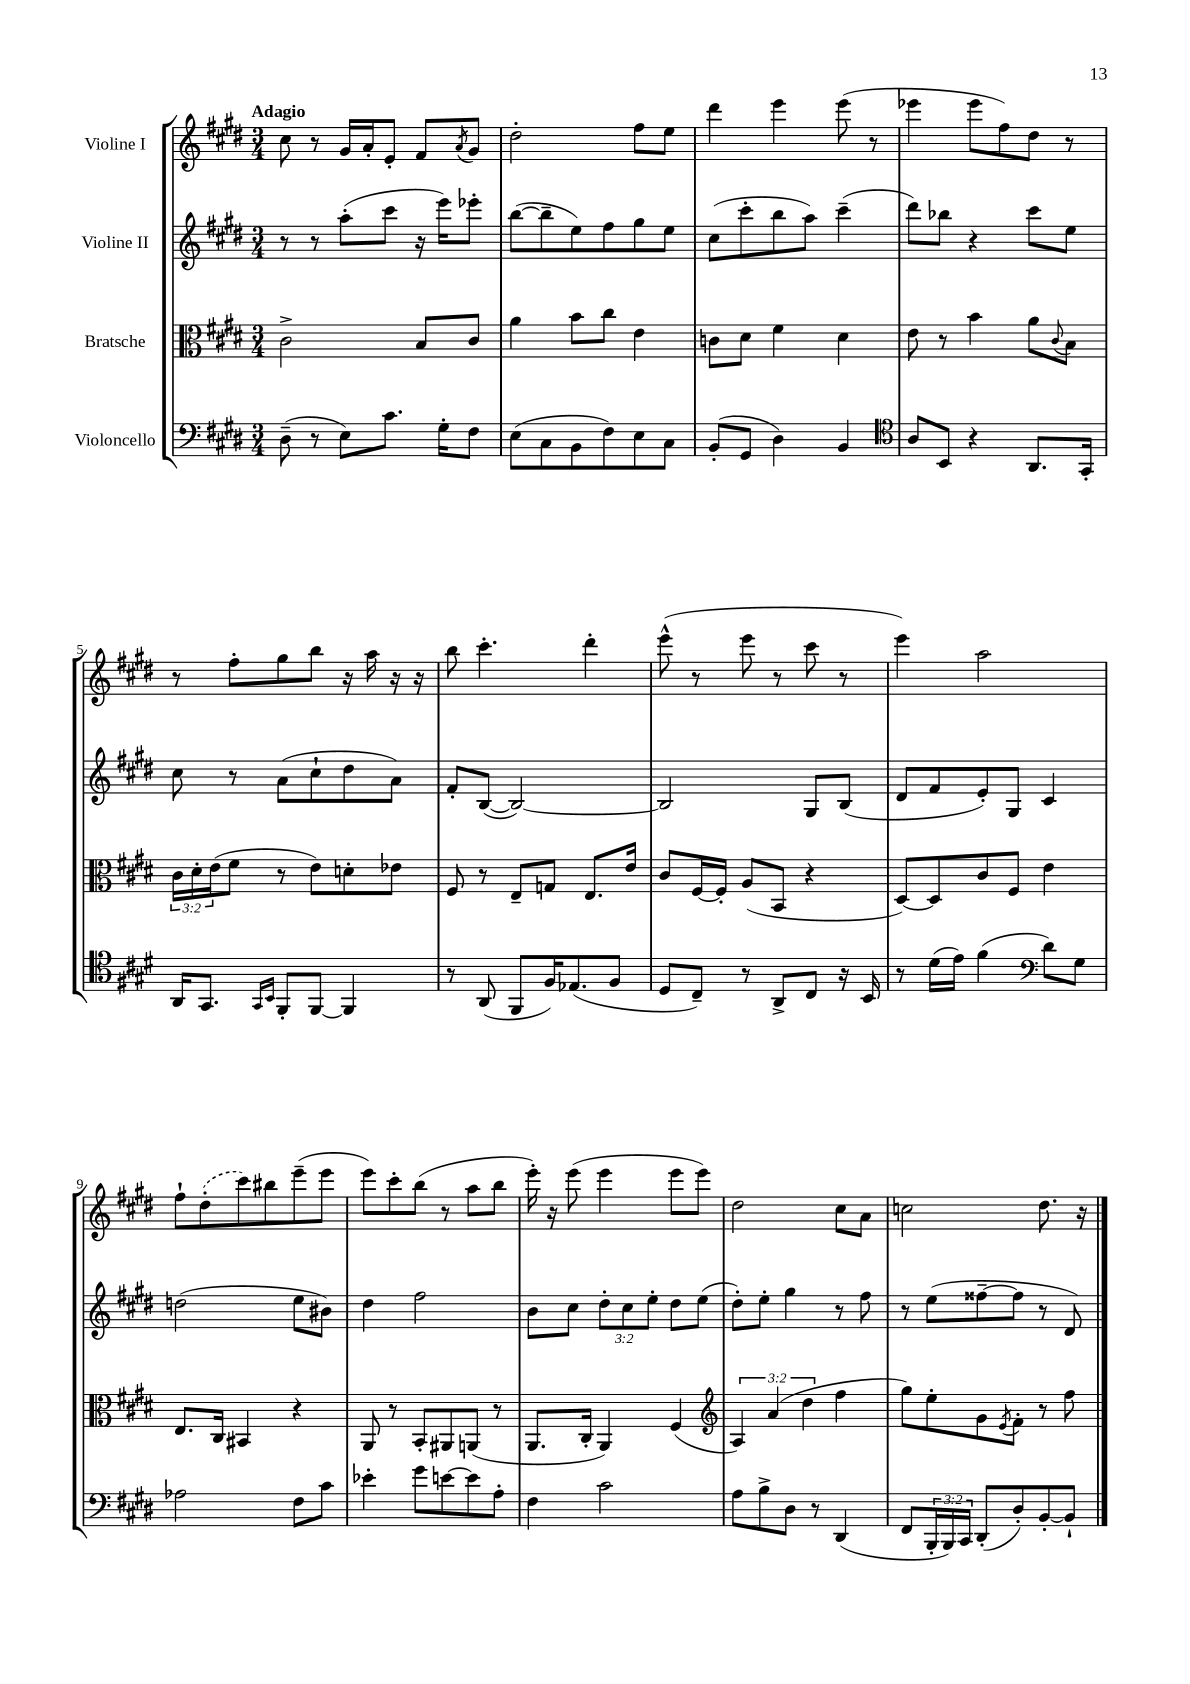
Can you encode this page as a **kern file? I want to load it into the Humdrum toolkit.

**kern	**kern	**kern	**kern
*staff4	*staff3	*staff2	*staff1
*clefF4	*clefC3	*clefG2	*clefG2
*k[f#c#g#d#]	*k[f#c#g#d#]	*k[f#c#g#d#]	*k[f#c#g#d#]
*M3/4	*M3/4	*M3/4	*M3/4
(8D#~	2c#^	8r	8cc#
8r	.	8r	8r
8E)	.	(8aa'	16g#
.	.	.	16a'
8.c#	.	8ccc#	8e'
.	8B	16r	8f#
16G#'	.	16eee)	.
.	.	.	8qa
8F#	8c#	8eee-'	8g#
=	=	=	=
(8E	4a	([8bb	2dd#'
8C#	.	8bb~]	.
8BB	8b	8ee)	.
8F#)	8cc#	8ff#	.
8E	4e	8gg#	8ff#
8C#	.	8ee	8ee
=	=	=	=
(8BB'	8c	(8cc#	4ddd#
8GG#	8d#	8ccc#'	.
4D#)	4f#	8bb	4eee
.	.	8aa)	.
4BB	4d#	(4ccc#~	(8eee
.	.	.	8r
=	=	=	=
*clefC4	*	*	*
8A	8e	8ddd#)	4eee-
8BB	8r	8bb-	.
4r	4b	4r	8eee-
.	.	.	8ff#)
8.AA	8a	8ccc#	8dd#
.	8qqc#	.	.
.	8B	8ee	8r
16GG#'	.	.	.
=	=	=	=
16AA	24c#	8cc#	8r
.	24d#'	.	.
8.GG#	.	.	.
.	(24e	.	.
.	8f#	8r	8ff#'
16qqGG#	.	.	.
16qqBB	.	.	.
8FF#'	8r	(8a	8gg#
[8FF#	8e)	8cc#`	8bb
4FF#]	8d'	8dd#	16r
.	.	.	16aa
.	8e-	8a)	16r
.	.	.	16r
=	=	=	=
8r	8F#	8f#'	8bb
(8AA	8r	([8B	4.ccc#'
8FF#	8E~	2B_)	.
16F#)	8G	.	.
(8.E-	.	.	.
.	8.E	.	4ddd#'
8F#	.	.	.
.	16e	.	.
=	=	=	=
8D#	8c#	2B]	(8eee^^
8C#~)	[16F#	.	8r
.	16F#']	.	.
8r	(8A	.	8eee
8AA^	8BB	.	8r
8C#	4r	8G#	8ccc#
16r	.	(8B	8r
16BB	.	.	.
=	=	=	=
8r	[8D#)	8d#	4eee)
(16d#	8D#]	8f#	.
16e)	.	.	.
(4f#	8c#	8e')	2aa
.	8F#	8G#	.
*clefF4	*	*	*
8d#)	4e	4c#	.
8G#	.	.	.
=	=	=	=
2A-	8.E	(2dd	8ff#`
.	.	.	(8dd#'
.	16C#	.	.
.	4BB#	.	8ccc#)
.	.	.	8bb#
8F#	4r	8ee	(8eee~
8c#	.	8b#)	8eee
=	=	=	=
4e-'	8AA	4dd#	8eee)
.	8r	.	8ccc#'
8g#	8BB'	2ff#	(8bb
[8e	8AA#	.	8r
8e]	(8AA	.	8aa
8A'	8r	.	8bb
=	=	=	=
4F#	8.AA	8b	16eee')
.	.	.	16r
.	.	8cc#	(8eee
.	16C#'	.	.
2c#	4AA)	12dd#'	4eee
.	.	12cc#	.
.	.	12ee'	.
.	(4F#	8dd#	8eee
.	.	(8ee	8eee)
=	=	=	=
*	*clefG2	*	*
8A	6A)	8dd#')	2dd#
8B^	.	8ee'	.
.	(6a	.	.
8D#	.	4gg#	.
.	6dd#	.	.
8r	.	.	.
(4DD#	4ff#	8r	8cc#
.	.	8ff#	8a
=	=	=	=
8FF#	8gg#)	8r	2cc
24BBB'	8ee'	(8ee	.
24BBB)	.	.	.
24CC#	.	.	.
(8DD#'	8g#	[8ff##~	.
.	8qe	.	.
8D#')	8f#'	8ff##]	.
[8BB'	8r	8r	8.dd#
8BB`]	8ff#	8d#)	.
.	.	.	16r
==	==	==	==
*-	*-	*-	*-
